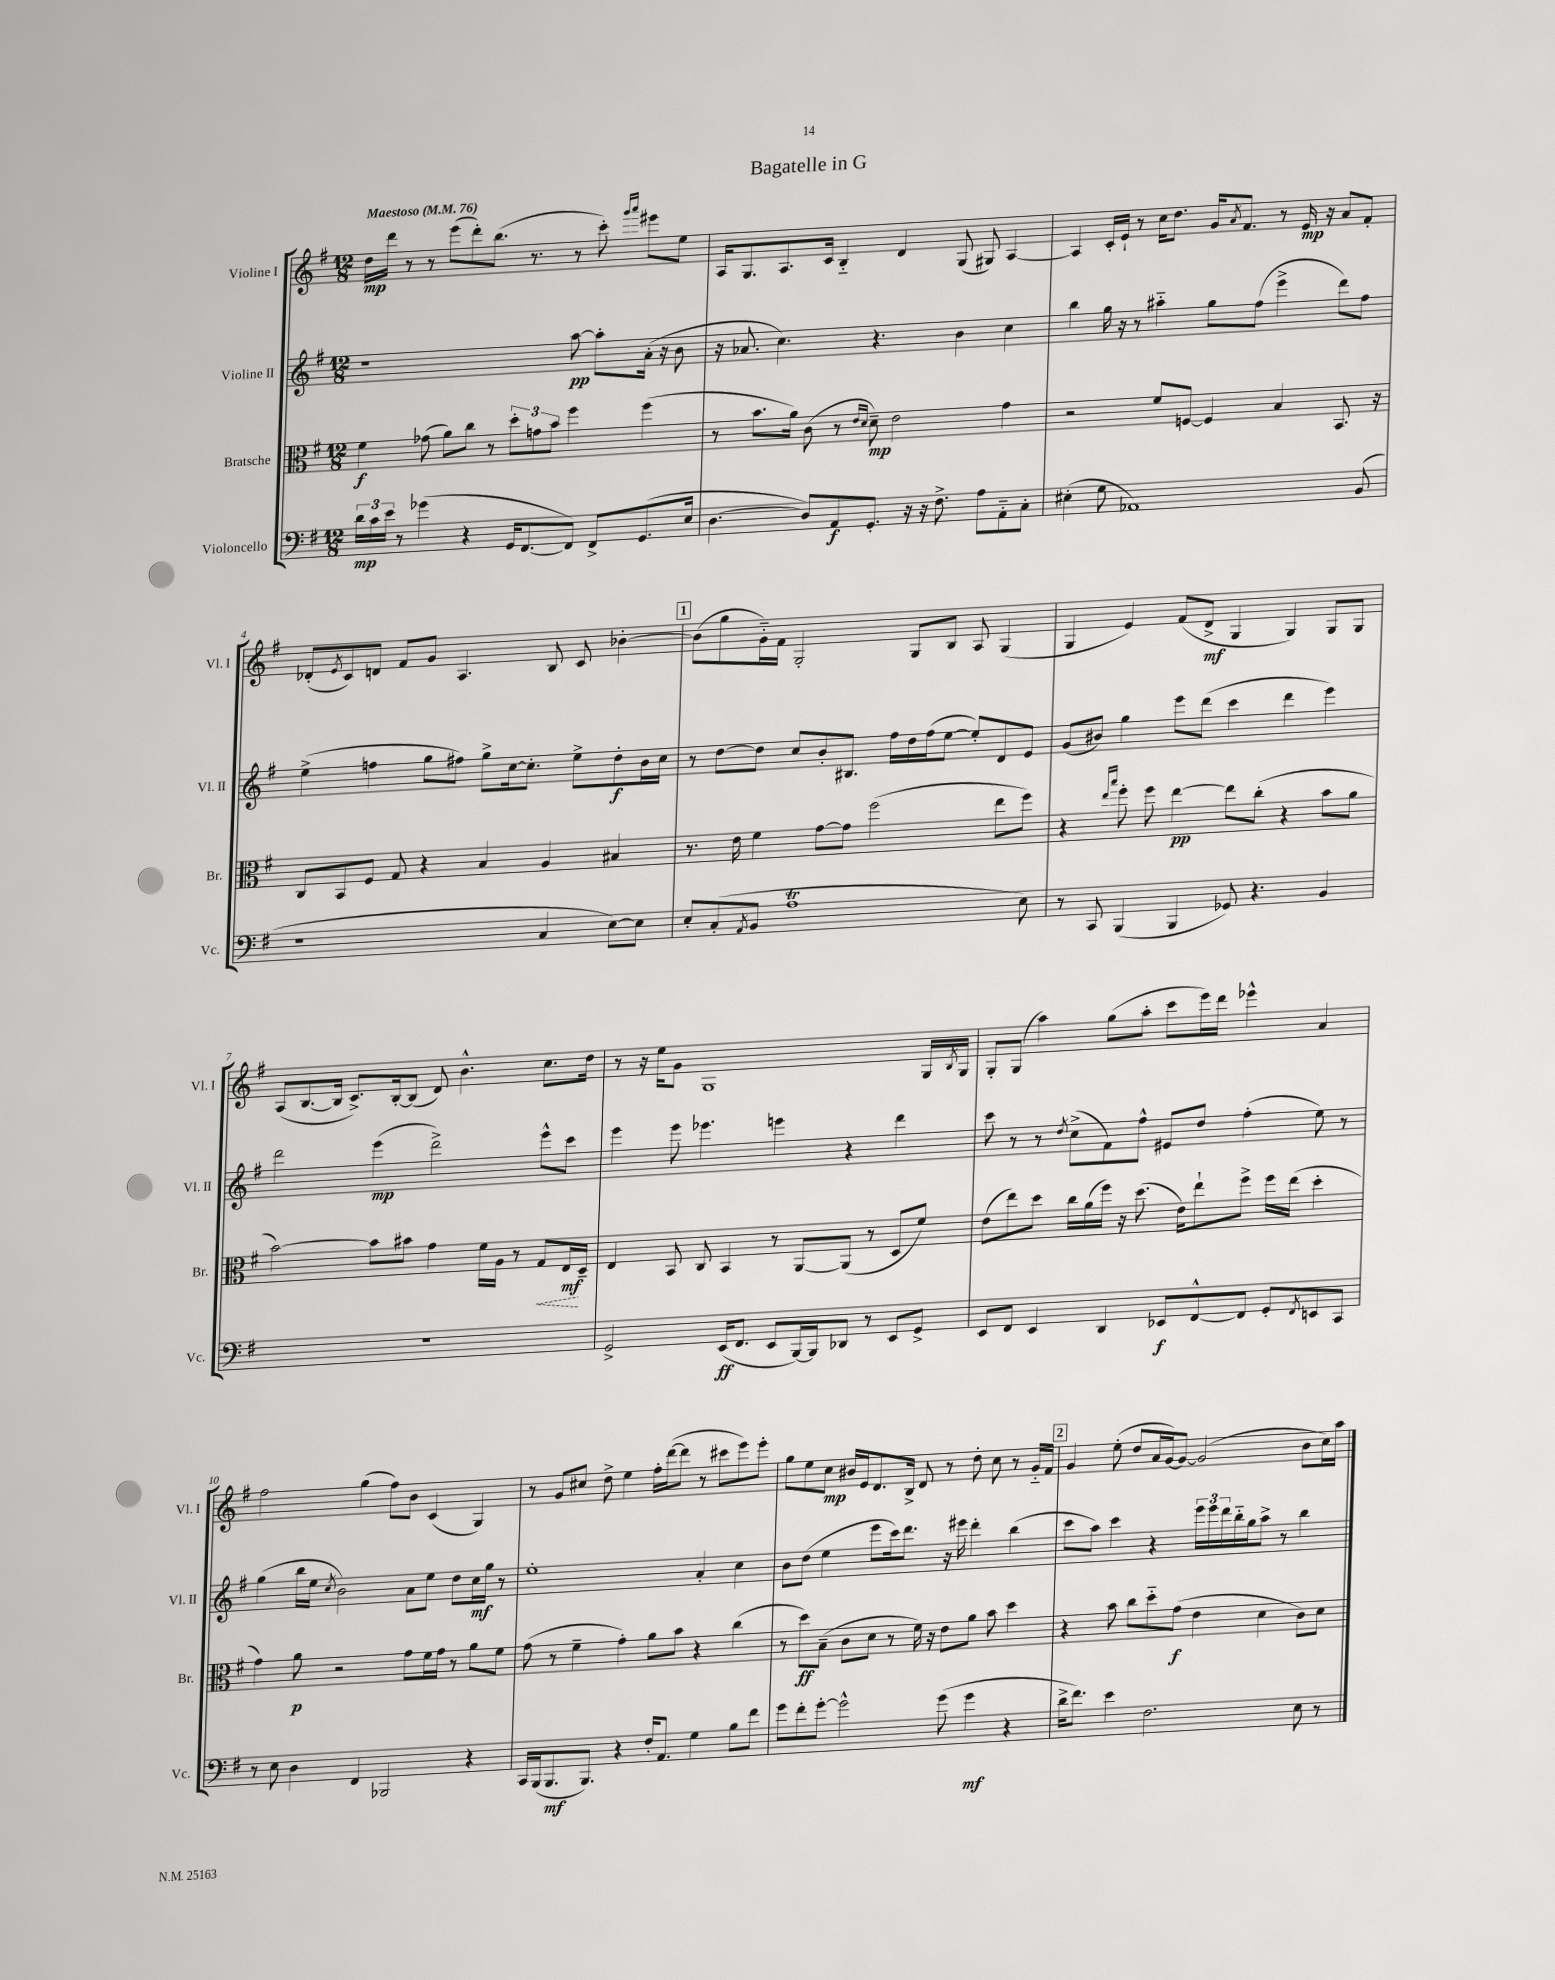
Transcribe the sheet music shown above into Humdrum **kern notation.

**kern	**kern	**kern	**kern
*staff4	*staff3	*staff2	*staff1
*clefF4	*clefC3	*clefG2	*clefG2
*k[f#]	*k[f#]	*k[f#]	*k[f#]
*M12/8	*M12/8	*M12/8	*M12/8
*MM76	*MM76	*MM76	*MM76
24d	4f#	1r	16dd
24c	.	.	.
.	.	.	16ddd
24e	.	.	.
8r	.	.	8r
(4g-	(8g-	.	8r
.	8a)	.	(8eee
4r	8cc	.	8ddd')
.	8r	.	(8.bb
16GG	12dd'	.	.
[8.FF#	.	.	8.r
.	12g	.	.
.	12b	.	.
8FF#])	4ff#	[8aa	8r
8FF#^	.	8aa']	8ccc')
.	.	.	16qqggg
.	.	.	16qqaaa
(8.GG	(4ff#	(16a'	8eee#
.	.	16r	.
.	.	8b	8ee
16E	.	.	.
=	=	=	=
[4.D	8r	16r	16A
.	.	8.a-	8.G
.	8.b	.	.
.	.	4.cc)	8.A
.	16a)	.	.
8D])	(8c	.	.
.	.	.	16c
8AA	8r	.	4B'~
.	16qqe	.	.
.	16qqd	.	.
8.GG'	8d~)	4.r	.
.	2e	.	4d
16r	.	.	.
16r	.	.	.
8.F#^	.	.	.
.	.	4b	(8G
8A	.	.	8G#)
8AA'~	4g	4cc	[4A
8C'	.	.	.
=	=	=	=
(4E#'	2r	4bb	4A]
8G	.	16gg	16c'
.	.	16r	16e`
1AA-)	.	8r	8r
.	8f#	4aa#'~	16cc
.	.	.	8.dd
.	[8F	.	.
.	4F]	8gg	16g
.	.	.	8qa
.	.	.	8.f#
.	.	(8ff#	.
.	4B	4eee^	8r
.	.	.	16e
.	.	.	16r
.	8.BB	8ddd)	8a
(8BB	.	8ff#	8f#'
.	16r	.	.
=	=	=	=
1r	8C	(4ee^	(8d-'
.	.	.	8qe
.	8BB	.	8c)
.	8F#	4ff	8d
.	8G	.	8f#
.	4r	8gg	8g
.	.	8ff#)	4.A
.	4B	8gg^	.
.	.	[16cc	.
.	.	8.cc']	.
4C	4A	.	8B
.	.	8ee^	8c
[8E)	4B#	8dd'	[4b-'
8E]	.	16b	.
.	.	16cc	.
=	=	=	=
8E'	8.r	8r	(8b-]
(8C'	.	[8dd	8gg
.	16e	.	.
8qAA	.	.	.
8BB	4f#	8dd]	16g'~)
.	.	.	16f#
1A	.	8cc	2G'
.	[8g	8b'	.
.	8g]	8.B#	.
.	(2ff#	.	.
.	.	16ff#	.
.	.	16dd	8G
.	.	(16ff#	.
.	.	[8ee	8B
.	.	8ee'])	8A
.	8ee	8d	(4G
8E)	8ff#)	8e	.
=	=	=	=
8r	4r	(8g	4G
8CC	.	8b#)	.
.	16qqee	.	.
.	16qqbb	.	.
(4BBB	8ff#'	4gg	4e)
.	8ff#	.	.
4BBB	[4ee	8eee	(8f#
.	.	(8ddd	8d^
8GG-)	8ee]	4ccc	4G
4.r	(8cc'	.	.
.	4r	4ddd	4G)
4BB	8b	4eee)	8G
.	8a	.	8G
=	=	=	=
1.r	[2b)	2ddd	(8A
.	.	.	[8.B
.	.	.	16B]
.	.	.	8.c^)
.	8b]	(4eee	.
.	.	.	[16B'
.	8b#	.	(8B]
.	4g	2ddd^)	8d)
.	.	.	4.b^^
.	16f#	.	.
.	16A	.	.
.	8r	.	.
.	8G	8eee^^	8.cc
.	16E	8ccc	.
.	16D~	.	16dd
=	=	=	=
2GG^	4E	4eee	8r
.	.	.	16r
.	.	.	16ee
.	8BB	8eee	8g
.	8C	4.eee-	1G
(16EE	4BB	.	.
8.FF#	.	.	.
8EE	8r	4eee	.
[16BBB)	[8AA	.	.
16BBB]	.	.	.
8DD-	(8AA]	4r	.
8r	8r	.	.
8EE	8D	4ddd	.
8GG^	8f#)	.	16G
.	.	.	8qB
.	.	.	16G
=	=	=	=
8EE	(8e	8ccc	8G'
8FF#	8ee)	8r	(8G
4EE	8dd	8r	4aa)
.	.	8qdd	.
.	16cc	(8cc^	.
.	(16a	.	.
4DD	16ff#)	8f#)	(8gg
.	16r	.	.
.	(8.dd	8ff#^^	8aa'
8EE-	.	8e#	8ccc
.	16e)	.	.
[8FF#^^	8ee`	8dd	16eee)
.	.	.	16ddd
8FF#]	8ff#^	(4ff#'	4eee-^^
8GG'	16ff#	.	.
.	(16ee	.	.
8qFF#	.	.	.
8EE	4dd'	8ee)	4a
8CC	.	8r	.
=	=	=	=
8r	4g)	(4gg	2ff#
8E	.	.	.
4D	8a	16bb	.
.	.	16ee	.
.	.	8qcc	.
.	2r	2b)	.
4FF#	.	.	(4gg
2BBB-	.	.	8ff#)
.	8g	8a	8b
.	16f#	8ee	(4c
.	16g	.	.
.	8r	8dd	.
4r	8a	16cc	4G)
.	.	16gg	.
.	8f#	8r	.
=	=	=	=
16CC	(8g	1ee'	8r
(16BBB	.	.	.
8.BBB	8r	.	8g
.	4f#~	.	8cc#
8.BBB)	.	.	.
.	.	.	8dd^
4r	4g')	.	4ee
16F#'	8a	.	16ff#'
8.AA	.	.	([16ddd
.	8b	.	8ddd]
4G	4r	4a'	8r
.	.	.	8ccc#
8B	(4cc	4cc	8eee)
8f#	.	.	8eee'
=	=	=	=
8g	8r	8b	8gg
8f#'	8dd)	(8dd	8ee
[8g'	(8B~	4ee	8cc
2g^^]	8c	.	16b#
.	.	.	16e
.	8d	8eee	8.d
.	8r	16ccc)	.
.	.	8.ddd	16B^
.	16f#)	.	8d
.	16r	.	.
(8g	8e	16r	8r
.	.	16eee#	.
4g	8a	4ddd'	8dd'
.	8b	.	8cc
4r	4dd	(4bb	8r
.	.	.	16g'~
.	.	.	16f#
=	=	=	=
16d^	4r	8ccc	4g
8.f#)	.	.	.
.	.	8aa)	.
4e	8b	4ccc	(8ee'
.	8cc	.	8dd
2.F#	8dd'~	4r	16a
.	.	.	[16g)
.	(8g	.	8g_
.	4e	24eee	(2g]
.	.	24eee	.
.	.	24ddd	.
.	.	16bb'~	.
.	.	16gg	.
.	4d	8aa^	.
.	.	8r	.
8E	8c)	4bb	8b
8r	8d	.	16cc)
.	.	.	16aa
==	==	==	==
*-	*-	*-	*-
